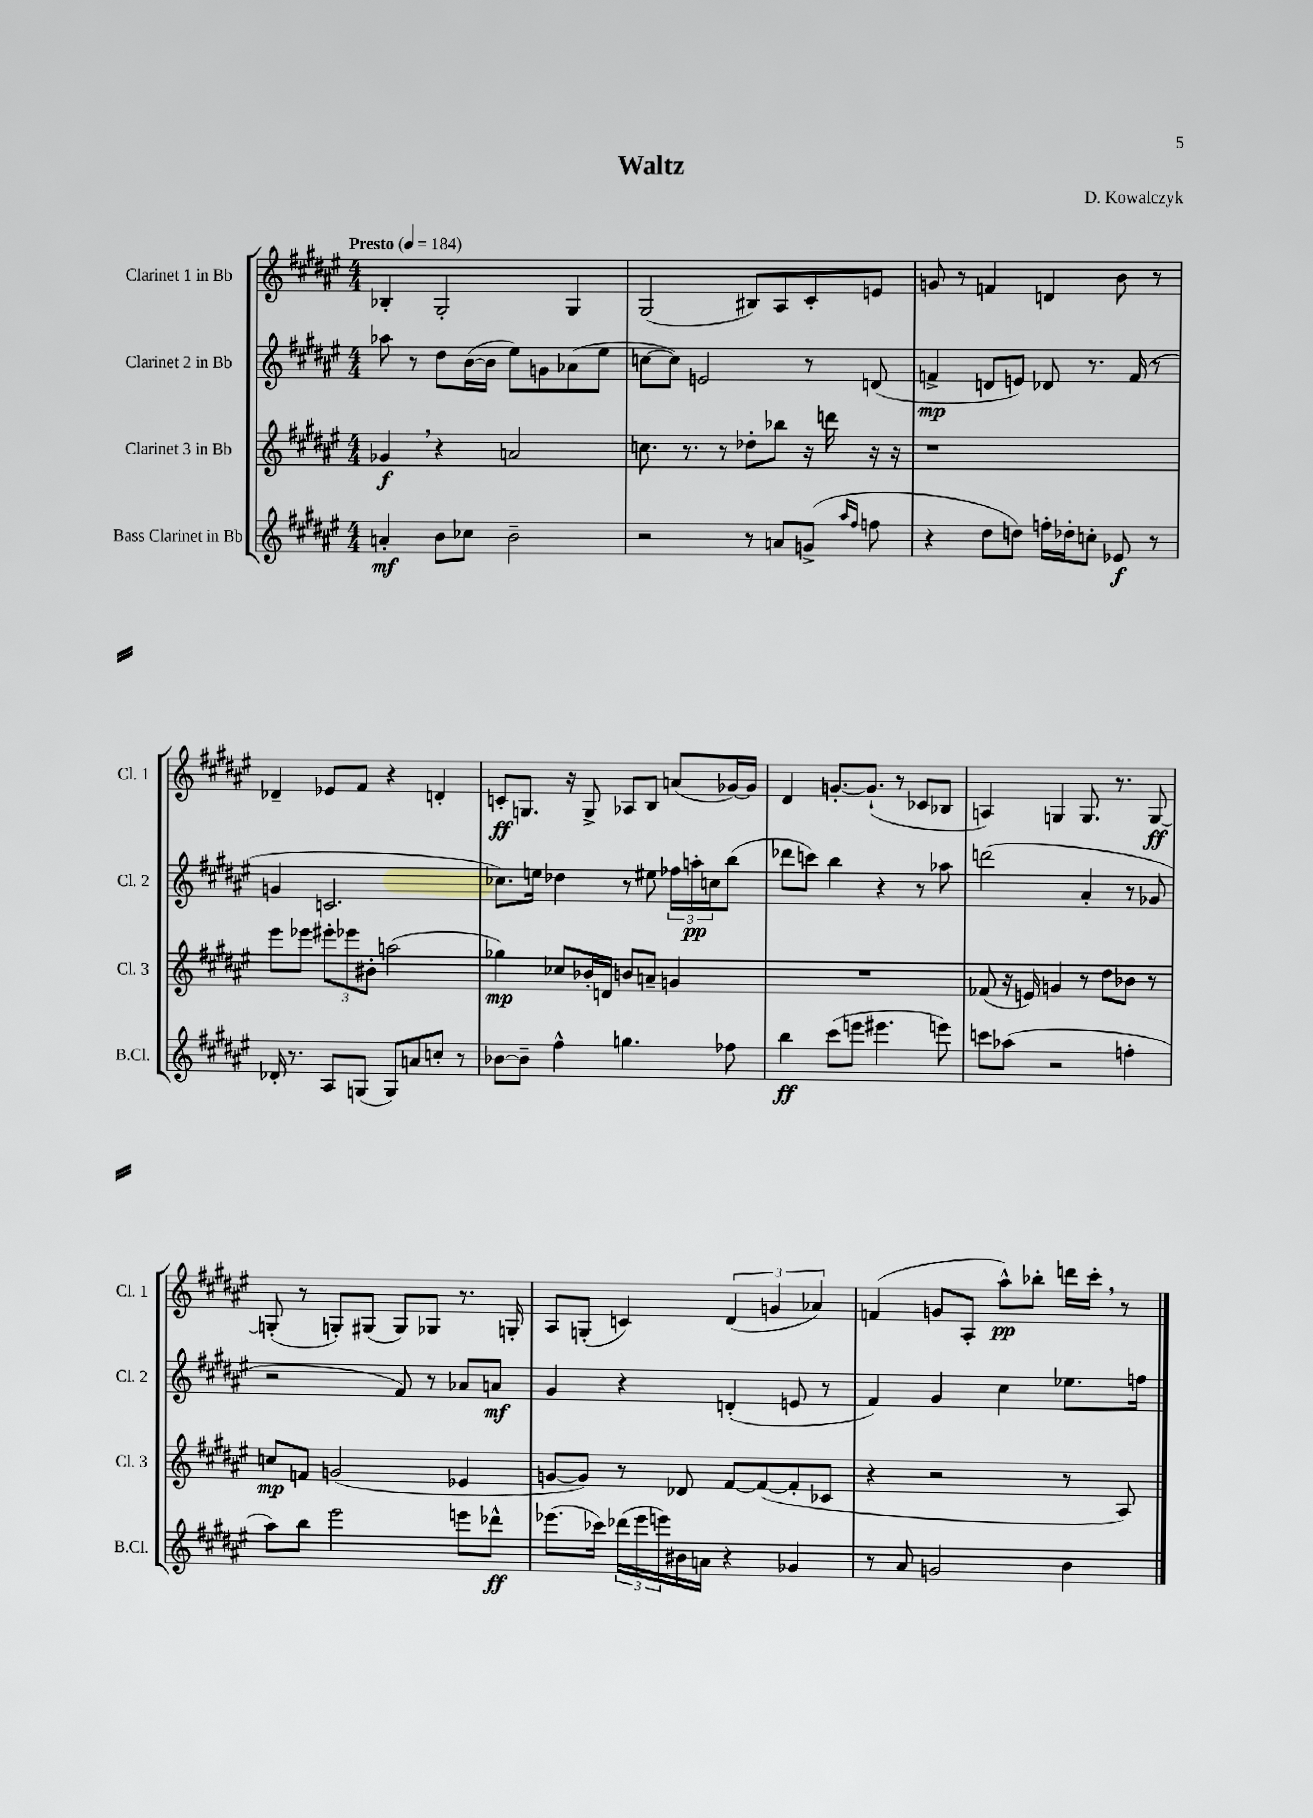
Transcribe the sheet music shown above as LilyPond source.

\header { title = "Waltz" composer = "D. Kowalczyk" }
<<
\new StaffGroup <<
\new Staff = "s0" \with { instrumentName = "Clarinet 1 in Bb" shortInstrumentName = "Cl. 1" } {
    \clef treble \key fis \major \numericTimeSignature \time 4/4 \tempo "Presto" 4 = 184
    bes4-. gis2-. gis4 |
    gis2( bis8) ais8 cis'8-. e'8 |
    g'8 r8 f'4 d'4 b'8 r8 |
    des'4-- ees'8 fis'8 r4 d'4-. |
    c'8-.\ff g8. r16 g8-> aes8 b8 a'8( ges'16~) ges'16 |
    dis'4 g'8.~-. g'8.-!( r8 ces'8 bes8 |
    a4) g4 g8. r8. g8~\ff |
    g8-.( r8 g8-.) gis8( gis8) ges8 r8. g16-. |
    ais8 g8-.( c'4) \tuplet 3/2 { dis'4( g'4 aes'4) } |
    f'4( g'8 ais8-. ais''8-^\pp) bes''8-. d'''16 cis'''16-. \breathe r8 \bar "|." |
}
\new Staff = "s1" \with { instrumentName = "Clarinet 2 in Bb" shortInstrumentName = "Cl. 2" } {
    \clef treble \key fis \major \numericTimeSignature \time 4/4
    aes''8 r8 dis''8 b'16~( b'16 eis''8) g'8 aes'8( eis''8 |
    c''8~ c''8) e'2 r8 d'8( |
    f'4->\mp d'8 e'8) des'8 r8. f'16( r8 |
    g'4 c'2. |
    ces''8.) e''16 des''4 r8 eis''8 \tuplet 3/2 { fes''16 a''16-.\pp c''16 } b''8( |
    des'''8 c'''8) b''4 r4 r8 aes''8 |
    d'''2( ais'4-. r8 ges'8 |
    r2 fis'8) r8 aes'8 a'8\mf |
    gis'4 r4 d'4-.( e'8 r8 |
    fis'4) gis'4 cis''4 ees''8. f''16 \bar "|." |
}
\new Staff = "s2" \with { instrumentName = "Clarinet 3 in Bb" shortInstrumentName = "Cl. 3" } {
    \clef treble \key fis \major \numericTimeSignature \time 4/4
    ges'4\f \breathe r4 a'2 |
    c''8. r8. r8 des''8-. bes''8 r16 d'''16 r16 r16 |
    r1 |
    eis'''8 ees'''8 \tuplet 3/2 { eis'''8-. ees'''8 bis'8-. } a''2( |
    ges''4\mp) ces''8 bes'16-. d'16 b'8 a'8-- g'4 |
    R1 |
    fes'8( r16 e'16) g'4 r8 dis''8 bes'8 r8 |
    c''8\mp f'8 g'2( ees'4 |
    g'8~ g'8) r8 des'8 fis'8~ fis'8~( fis'8-. ces'8 |
    r4 r2 r8 ais8) \bar "|." |
}
\new Staff = "s3" \with { instrumentName = "Bass Clarinet in Bb" shortInstrumentName = "B.Cl." } {
    \clef treble \key fis \major \numericTimeSignature \time 4/4
    a'4-.\mf b'8 ces''8 b'2-- |
    r2 r8 a'8 g'8->( \grace { ais''16 fis''16 } f''8 |
    r4 dis''8 d''8) f''16-. des''16-. c''8-. ees'8\f r8 |
    des'16-. r8. ais8 g8( g8) a'8 c''8-. r8 |
    bes'8~ bes'8-- fis''4-^ g''4. fes''8 |
    b''4\ff cis'''8( e'''8 eis'''4. e'''8) |
    c'''8 aes''8( r2 f''4-. |
    ais''8) b''8 eis'''2 e'''8 des'''8-^\ff |
    ees'''8.( ces'''16) \tuplet 3/2 { des'''16( ees'''16 e'''16) } bis'16 a'16 r4 ges'4 |
    r8 ais'8 g'2 b'4 \bar "|." |
}
>>
>>
\layout { \context { \Score \remove "Bar_number_engraver" } }
